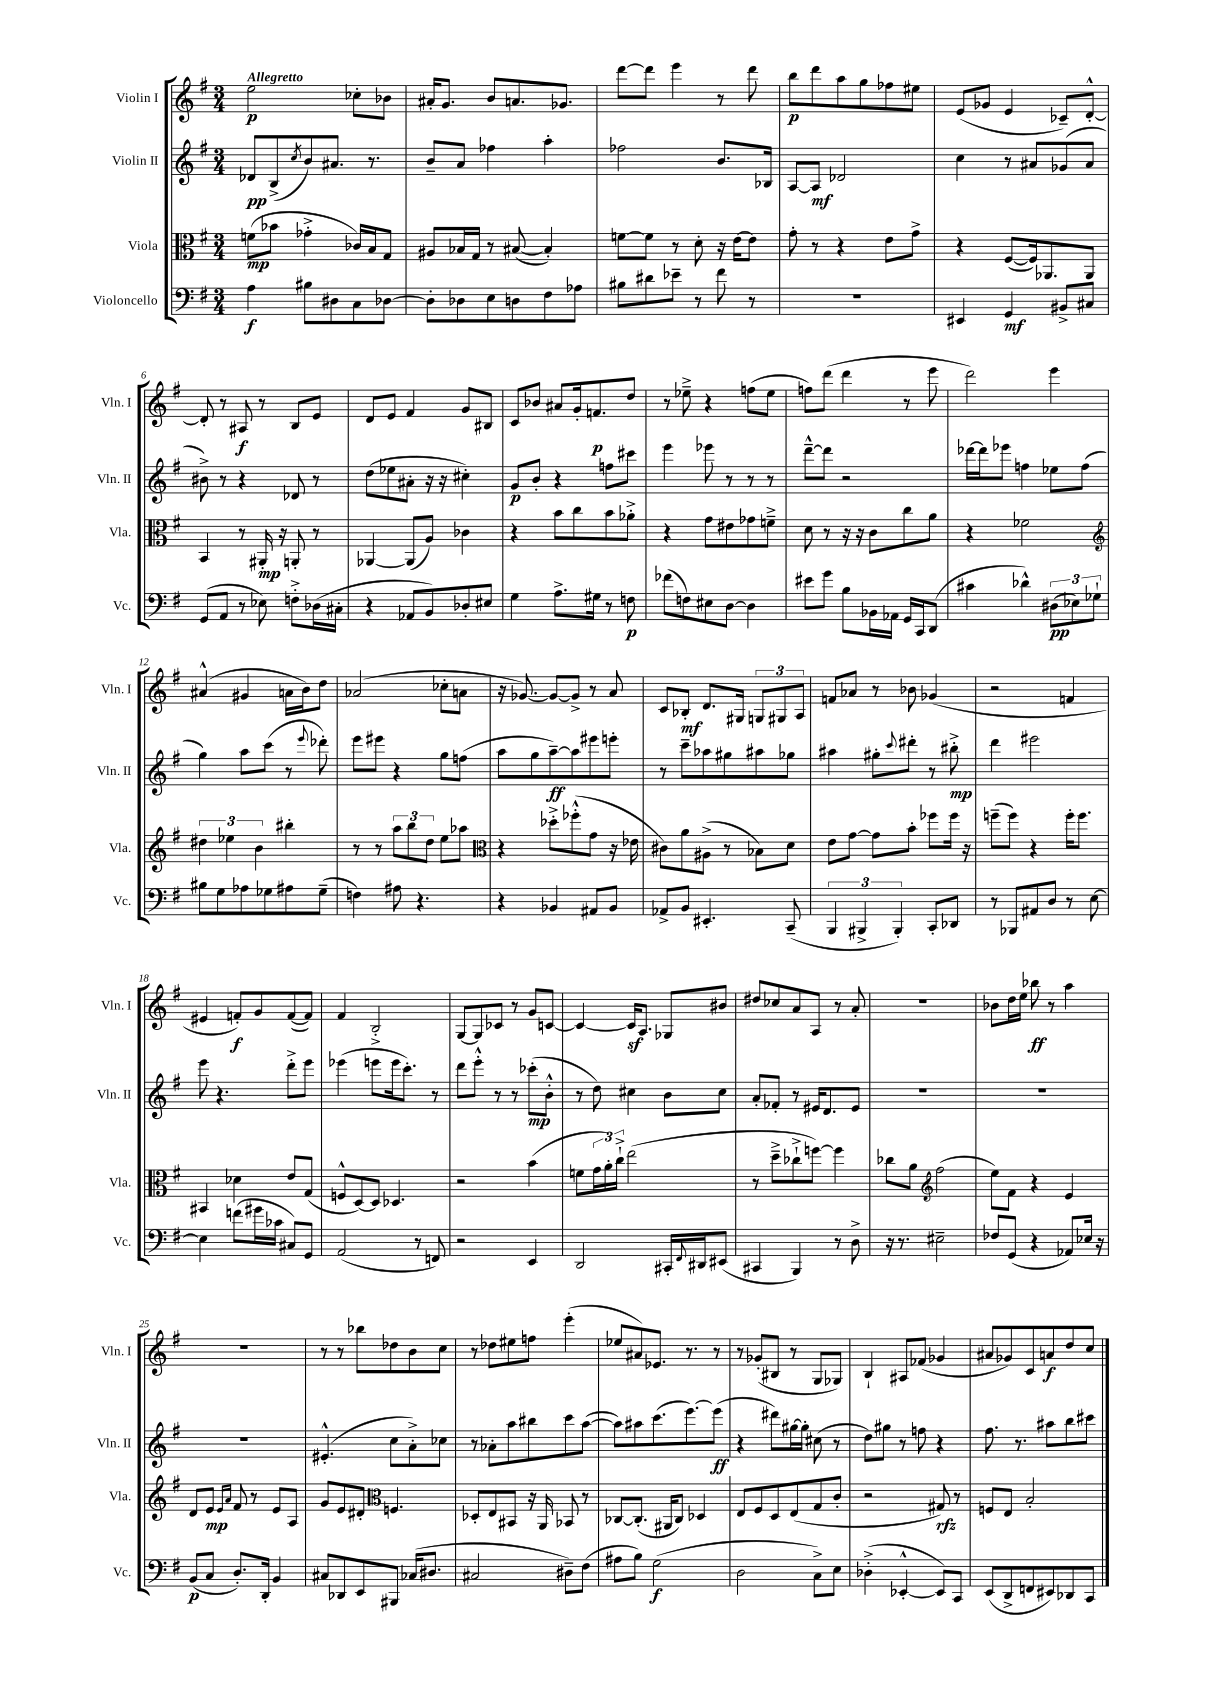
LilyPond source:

<<
\new StaffGroup <<
\new Staff = "s0" \with { instrumentName = "Violin I" shortInstrumentName = "Vln. I" } {
    \clef treble \key g \major \numericTimeSignature \time 3/4 \tempo "Allegretto"
    e''2\p ces''8-. bes'8 |
    ais'16-. g'8. b'8 a'8. ges'8. |
    d'''8~ d'''8 e'''4 r8 d'''8 |
    b''8\p d'''8 a''8 g''8 fes''8 eis''8 |
    e'8( ges'8 e'4 ces'8--) d'8~-.-^ |
    d'8-. r8 ais8\f r8 b8 e'8 |
    d'8 e'8 fis'4 g'8 bis8 |
    c'8 bes'8 ais'8 g'16-. f'8.\p d''8 |
    r8 ees''8---> r4 f''8( ees''8 |
    f''8) d'''8( d'''4 r8 e'''8 |
    d'''2) e'''4 |
    ais'4-^( gis'4 a'16 b'16) d''8 |
    aes'2( ces''8-. a'8 |
    r16 ges'8.~) ges'8~ ges'8-> r8 a'8 |
    c'8 bes8-.\mf d'8. gis16 \tuplet 3/2 { g8 gis8 a8 } |
    f'8 aes'8 r8 bes'8 ges'4( |
    r2 f'4 |
    eis'4 f'8-.\f) g'8 f'8~( f'8) |
    fis'4 b2-.-> |
    g8~ g8 ces'8 r8 g'8 c'8~ |
    c'4~ c'16\sf a8. ges8 bis'8 |
    dis''8 ces''8 a'8 a8 r8 a'8-. |
    R2. |
    bes'8 d''16 e''16 bes''8\ff r8 a''4 |
    R2. |
    r8 r8 bes''8 des''8 b'8 c''8 |
    r8 des''8 eis''8 f''8 e'''4-.( |
    ees''8 ais'8) ees'8. r8. r8 |
    r8 ges'8-.( bis8 r8 g8 ges8) |
    b4-! ais8 fes'8( ges'4 |
    ais'8 ges'8) c'8 a'8\f d''8 c''8 \bar "|." |
}
\new Staff = "s1" \with { instrumentName = "Violin II" shortInstrumentName = "Vln. II" } {
    \clef treble \key g \major \numericTimeSignature \time 3/4
    des'8\pp b8->( \acciaccatura { c''8 } b'8) ais'8. r8. |
    b'8-- a'8 fes''4 a''4-. |
    fes''2 b'8. bes16 |
    a8~ a8\mf des'2 |
    c''4 r8 ais'8 ges'8( ais'8 |
    bis'8->) r8 r4 des'8 r8 |
    d''8( ees''8 ais'8-. r16 r16 cis''4-.) |
    g'8\p b'8-. r4 f''8 cis'''8 |
    e'''4 ees'''8 r8 r8 r8 |
    d'''8~---^ d'''8 r2 |
    des'''16~ des'''16 ees'''8 f''4 ees''8 f''8( |
    g''4) a''8 c'''8( r8 \appoggiatura { e'''8 } des'''8-.) |
    e'''8 eis'''8 r4 g''8 f''8( |
    a''8 g''8 a''8~--\ff) a''8 eis'''8 e'''8-. |
    r8 c'''8-- aes''8 gis''8 ais''8 ges''8 |
    ais''4 gis''8-. \appoggiatura { c'''8 } dis'''8-. r8 bis''8-.->\mp |
    d'''4 eis'''2 |
    e'''8 r4. d'''8-.-> e'''8 |
    ees'''4( e'''8 e'''16 c'''8.-.) r8 |
    d'''8 e'''8-.-^ r8 r8 ces'''8-.\mp( b'8-.-^ |
    r8 d''8) cis''4 b'8 cis''8 |
    a'8-. fes'8-. r8 eis'16 d'8. eis'8 |
    R2. |
    R2. |
    R2. |
    eis'4.-.-^( c''8 a'8-.->) ces''8 |
    r8 aes'8-. a''8 bis''8 c'''8 a''8~( |
    a''8) ais''8 c'''8.( e'''8.~) e'''8\ff( |
    r4 dis'''8) gis''16~ gis''16-. cis''8( r8 |
    d''8) gis''8 r8 f''8 r4 |
    fis''8. r8. ais''8 b''8 cis'''8 \bar "|." |
}
\new Staff = "s2" \with { instrumentName = "Viola" shortInstrumentName = "Vla." } {
    \clef alto \key g \major \numericTimeSignature \time 3/4
    f'8\mp( bes'8 ges'4-.-> ces'16) b16 g8 |
    ais8 bes16 g16 r8 bis8~( bis4-.) |
    f'8~ f'8 r8 d'8-. r16 e'16~ e'8 |
    g'8-. r8 r4 e'8 g'8-> |
    r4 fis8~( fis16) aes,8. aes,8 |
    b,4 r8 ais,16-.\mp r16 a,8-. r8 |
    aes,4~ aes,8( a8) ces'4 |
    r4 b'8 c''8 b'8 aes'8-.-> |
    r4 g'8 eis'8 ges'8 f'8---> |
    d'8 r8 r16 r16 c'8 c''8 a'8 |
    r4 fes'2 |
    \clef treble \tuplet 3/2 { dis''4 ees''4 b'4 } bis''4-. |
    r8 r8 \tuplet 3/2 { a''8 b''8 d''8 } e''8 aes''8 |
    \clef alto r4 des''8-.-> fes''8-.-^( g'8 r16 ees'16 |
    cis'8) a'8 ais8->( r8 bes8) d'8 |
    e'8 g'8~ g'8 b'8-. fes''8 fes''16 r16 |
    f''8--( f''8) r4 f''16-. f''8. |
    bis,4 des'4 e'8 g8( |
    f8-^ d8~) d8 des4. |
    r2 b'4( |
    f'8 \tuplet 3/2 { g'16 a'16-.) c''16-!-> } e''2( |
    r8 d''8---> ces''8-!-> f''8~) f''4 |
    ces''8 a'8 \clef treble fis''2( |
    e''8) fis'8 r4 e'4 |
    d'8 e'8\mp \grace { e'16 a'16 } fis'8 r8 e'8 a8 |
    g'8 e'8 dis'8-. \clef alto f4. |
    des8-. e8 bis,8 r16 a,16 bes,8 r8 |
    ces8~ ces8.-.( ais,16 ces8) des4 |
    e8 fis8 d8 e8( g8 c'8-. |
    r2 gis8\rfz) r8 |
    f8 e8 b2-. \bar "|." |
}
\new Staff = "s3" \with { instrumentName = "Violoncello" shortInstrumentName = "Vc." } {
    \clef bass \key g \major \numericTimeSignature \time 3/4
    a4\f bis8 dis8 c8 des8~ |
    des8-. des8 e8 d8 fis8 aes8 |
    bis8 dis'8 ees'8-- r8 fis'8 r8 |
    R2. |
    eis,4 g,4\mf bis,8-> cis8 |
    g,8( a,8 r8 ees8) f8-.-> des16( cis16-. |
    r4 aes,8 b,8) des8-. eis8 |
    g4 a8.-> gis16 r8 f8\p |
    fes'8( f8) eis8 d8~ d4 |
    eis'8 g'8 b8 bes,16 aes,16 g,16 c,16 d,8( |
    cis'4 des'4-^) \tuplet 3/2 { dis8\pp( ees8) ges8-! } |
    bis8 g8 aes8 ges8 ais8 ges8--( |
    f4) ais8 r4. |
    r4 bes,4 ais,8 bes,8 |
    aes,8-> b,8 eis,4.-. c,8--( |
    \tuplet 3/2 { b,,4 bis,,4-> bis,,4-.) } c,8-. des,8 |
    r8 bes,,8 ais,8 d8 r8 e8~ |
    e4 f'8( gis'16 ces'16 cis8) g,8 |
    a,2( r8 f,8) |
    r2 e,4 |
    d,2 cis,16-. \appoggiatura { fis,8 } dis,16 eis,8( |
    cis,4 b,,4) r8 d8-> |
    r16 r8. eis2-- |
    fes8 g,8( r4 aes,8) ees16 r16 |
    b,8\p( c8 d8.-.) d,16-. b,4 |
    cis8 des,8 e,8 bis,,8 ces16( dis8. |
    cis2 dis8--) fis8( |
    ais8 b8) g2\f( |
    d2 c8->) e8 |
    des4-.->( ees,4~-.-^ ees,8) c,8 |
    e,8( d,8-> f,8 eis,8) des,8 c,8 \bar "|." |
}
>>
>>
